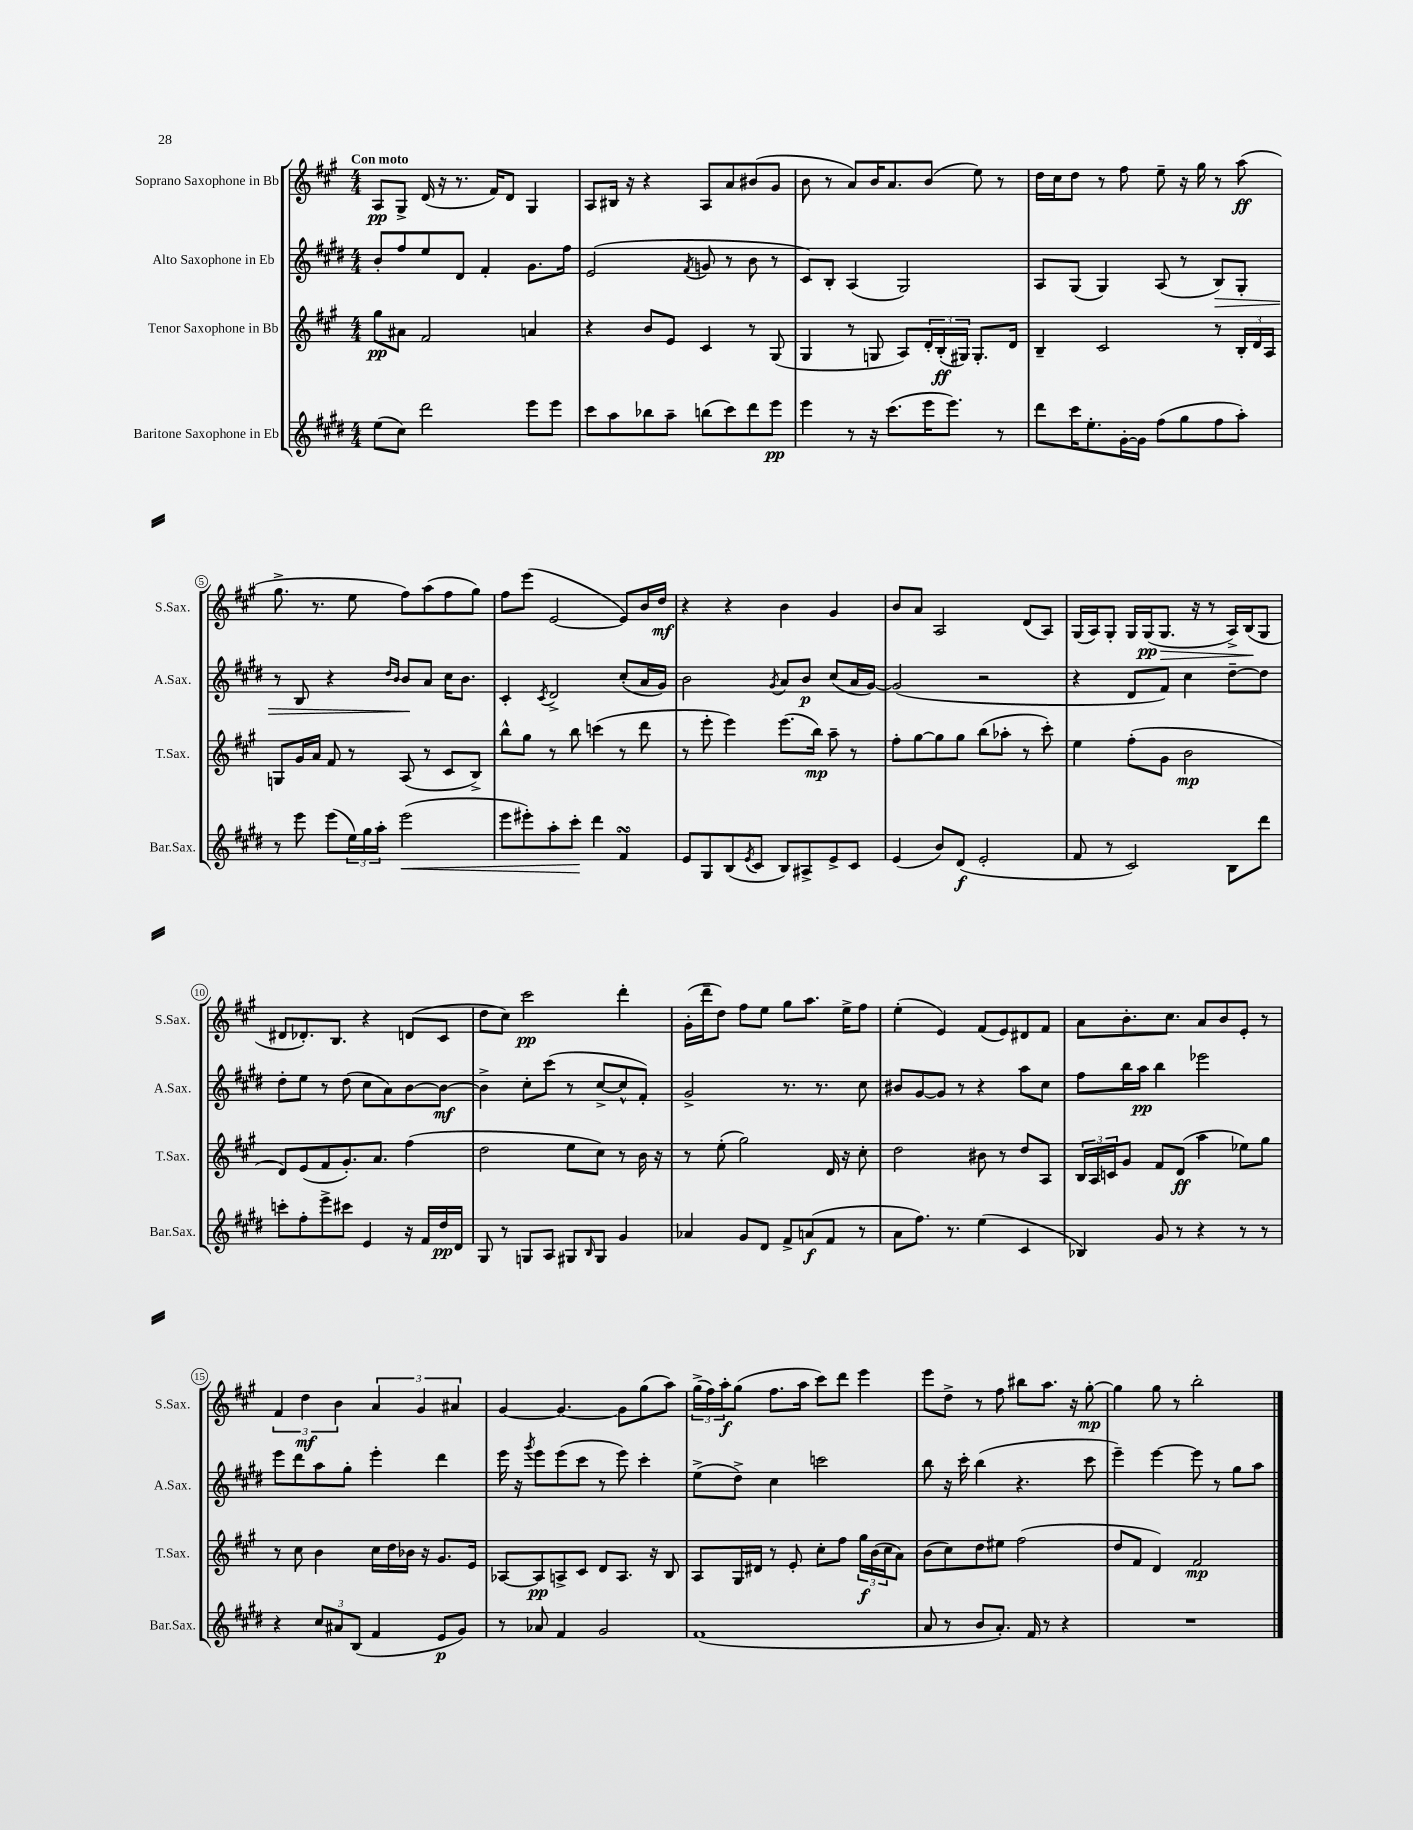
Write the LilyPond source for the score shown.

<<
\new StaffGroup <<
\new Staff = "s0" \with { instrumentName = "Soprano Saxophone in Bb" shortInstrumentName = "S.Sax." } {
    \clef treble \key a \major \numericTimeSignature \time 4/4 \tempo "Con moto"
    a8\pp gis8-> d'16( r16 r8. fis'16) d'8 gis4 |
    a8 bis16 r16 r4 a8 a'8 bis'8( gis'8 |
    b'8 r8 a'8) b'16 a'8. b'8( e''8) r8 |
    d''16 cis''16 d''8 r8 fis''8 e''8-- r16 gis''16 r8 a''8\ff( |
    gis''8.-> r8. e''8 fis''8) a''8( fis''8 gis''8) |
    fis''8 e'''8( e'2~ e'8) b'16 d''16\mf |
    r4 r4 b'4 gis'4 |
    b'8 a'8 a2 d'8( a8) |
    gis16( a16) gis8-. gis16 gis16\pp( gis8.\> r16 r8 a16->) b16\!( gis8 |
    dis'8 des'8.-.) b8. r4 d'8( cis'8 |
    d''8 cis''8) cis'''2\pp d'''4-. |
    gis'16-.( d'''16-- d''8) fis''8 e''8 gis''8 a''8. e''16-> fis''8 |
    e''4-.( e'4) fis'8( e'8) dis'8 fis'8 |
    a'8 b'8.-. cis''8. a'8 b'8 e'8-. r8 |
    \tuplet 3/2 { fis'4 d''4\mf b'4 } \tuplet 3/2 { a'4 gis'4 ais'4 } |
    gis'4~ gis'4.~ gis'8 gis''8( a''8) |
    \tuplet 3/2 { gis''16->( fis''16) a''16-.\f } gis''8( fis''8. a''16 cis'''8) d'''8 e'''4 |
    e'''8 d''8-> r8 fis''8 bis''8 a''8. r16 gis''8~-.\mp |
    gis''4 gis''8 r8 b''2-. \bar "|." |
}
\new Staff = "s1" \with { instrumentName = "Alto Saxophone in Eb" shortInstrumentName = "A.Sax." } {
    \clef treble \key e \major \numericTimeSignature \time 4/4
    b'8-. fis''8 e''8 dis'8 fis'4-. gis'8. fis''16 |
    e'2( \acciaccatura { fis'8 } g'8 r8 b'8 r8 |
    cis'8) b8-. a4( gis2) |
    a8 gis8( gis4) a8( r8 b8\>) gis8-. |
    r8 b8 r4 \grace { dis''16 b'16 } b'8\! a'8 cis''16 b'8. |
    cis'4-. \acciaccatura { cis'8 } dis'2-> cis''8-.( a'16 gis'16) |
    b'2 \acciaccatura { gis'8 } a'8 b'8\p cis''8( a'16 gis'16~) |
    gis'2( r2 |
    r4 dis'8 fis'8) cis''4 dis''8~-- dis''8 |
    dis''8-. e''8 r8 dis''8( cis''8 a'8) b'8~ b'8~\mf |
    b'4-> cis''8-. cis'''8( r8 cis''8~-> cis''8-^ fis'8-.) |
    gis'2-> r8. r8. cis''8 |
    bis'8 gis'8~ gis'8 r8 r4 a''8 cis''8 |
    fis''8 b''16 a''16\pp b''4 ees'''2 |
    e'''8 dis'''8 a''8 gis''8-. e'''4-. dis'''4 |
    e'''16 r16 \acciaccatura { gis'''8 } e'''8 e'''8( cis'''8 r8 e'''8) cis'''4-. |
    e''8->( dis''8->) cis''4 c'''2 |
    b''8 r16 cis'''16-. b''4( r4. cis'''8 |
    e'''4--) e'''4~ e'''8 r8 gis''8 a''8 \bar "|." |
}
\new Staff = "s2" \with { instrumentName = "Tenor Saxophone in Bb" shortInstrumentName = "T.Sax." } {
    \clef treble \key a \major \numericTimeSignature \time 4/4
    gis''8\pp ais'8 fis'2 a'4 |
    r4 b'8 e'8 cis'4 r8 gis8( |
    gis4 r8 g8 a8) \tuplet 3/2 { d'16-. b16-.\ff( gis16) } gis8.-. d'16 |
    b4-- cis'2 r8 \tuplet 3/2 { b16-. d'16 a16 } |
    g8 gis'16 a'16 fis'8 r8 a8( r8 cis'8 b8->) |
    b''8-^ gis''8 r8 b''8 c'''4( r8 d'''8 |
    r8 e'''8-. e'''4) e'''8.( b''16\mp) a''8-- r8 |
    fis''8-. gis''8~ gis''8 gis''8 b''8( aes''8-. r8 cis'''8-.) |
    e''4 fis''8-.( gis'8 b'2\mp |
    d'8) e'8( fis'8 gis'8.-.) a'8. fis''4( |
    d''2 e''8 cis''8) r8 b'16 r16 |
    r8 e''8-.( gis''2) d'16 r16 cis''8-. |
    d''2 bis'8 r8 d''8 a8 |
    \tuplet 3/2 { b16 a16 c'16 } gis'8 fis'8 d'8\ff( a''4 ees''8) gis''8 |
    r8 cis''8 b'4 cis''16 d''16 bes'16 r16 gis'8. e'16 |
    aes8~ aes8\pp a8-> cis'8 d'8 a8. r16 b8 |
    a8 gis16 dis'16 r8 e'8-. cis''8-. fis''8 \tuplet 3/2 { gis''16\f b'16( cis''16 } a'8) |
    b'8( cis''8) d''8 eis''8 fis''2( |
    d''8 fis'8 d'4) fis'2\mp \bar "|." |
}
\new Staff = "s3" \with { instrumentName = "Baritone Saxophone in Eb" shortInstrumentName = "Bar.Sax." } {
    \clef treble \key e \major \numericTimeSignature \time 4/4
    e''8( cis''8) dis'''2 e'''8 e'''8 |
    cis'''8 a''8 bes''8 a''8-- b''8( cis'''8) dis'''8 e'''8\pp |
    e'''4 r8 r16 cis'''8.( e'''16 e'''8.) r8 |
    dis'''8 cis'''16 e''8.-. gis'16~-. gis'16 fis''8( gis''8 fis''8 a''8-.) |
    r8 e'''8 e'''8( \tuplet 3/2 { e''16) gis''16 a''16-. } e'''2\<( |
    e'''8 eis'''8-.) a''8-. cis'''8-.\! dis'''4 fis'4\turn |
    e'8 gis8 b8( \acciaccatura { e'8 } cis'8 b8) ais8-> e'8-> cis'8 |
    e'4( b'8) dis'8\f( e'2-. |
    fis'8 r8 cis'2) b8 dis'''8 |
    c'''8-. fis''8-. e'''8-> cis'''8 e'4 r16 fis'16 dis''16\pp dis'16 |
    gis8 r8 g8 a8 gis8 \grace { b16 } gis8 gis'4 |
    aes'4 gis'8 dis'8 fis'8-> a'8\f( fis'8 r8 |
    a'8 fis''8.) r8. e''4( cis'4 |
    bes4) gis'8 r8 r4 r8 r8 |
    r4 \tuplet 3/2 { cis''8 ais'8 b8( } fis'4 e'8\p gis'8) |
    r8 aes'8 fis'4 gis'2 |
    fis'1( |
    a'8 r8 b'8 a'8.-.) fis'16 r8 r4 |
    R1 \bar "|." |
}
>>
>>
\layout { \context { \Score \override BarNumber.stencil = #(make-stencil-circler 0.1 0.3 ly:text-interface::print) } }
